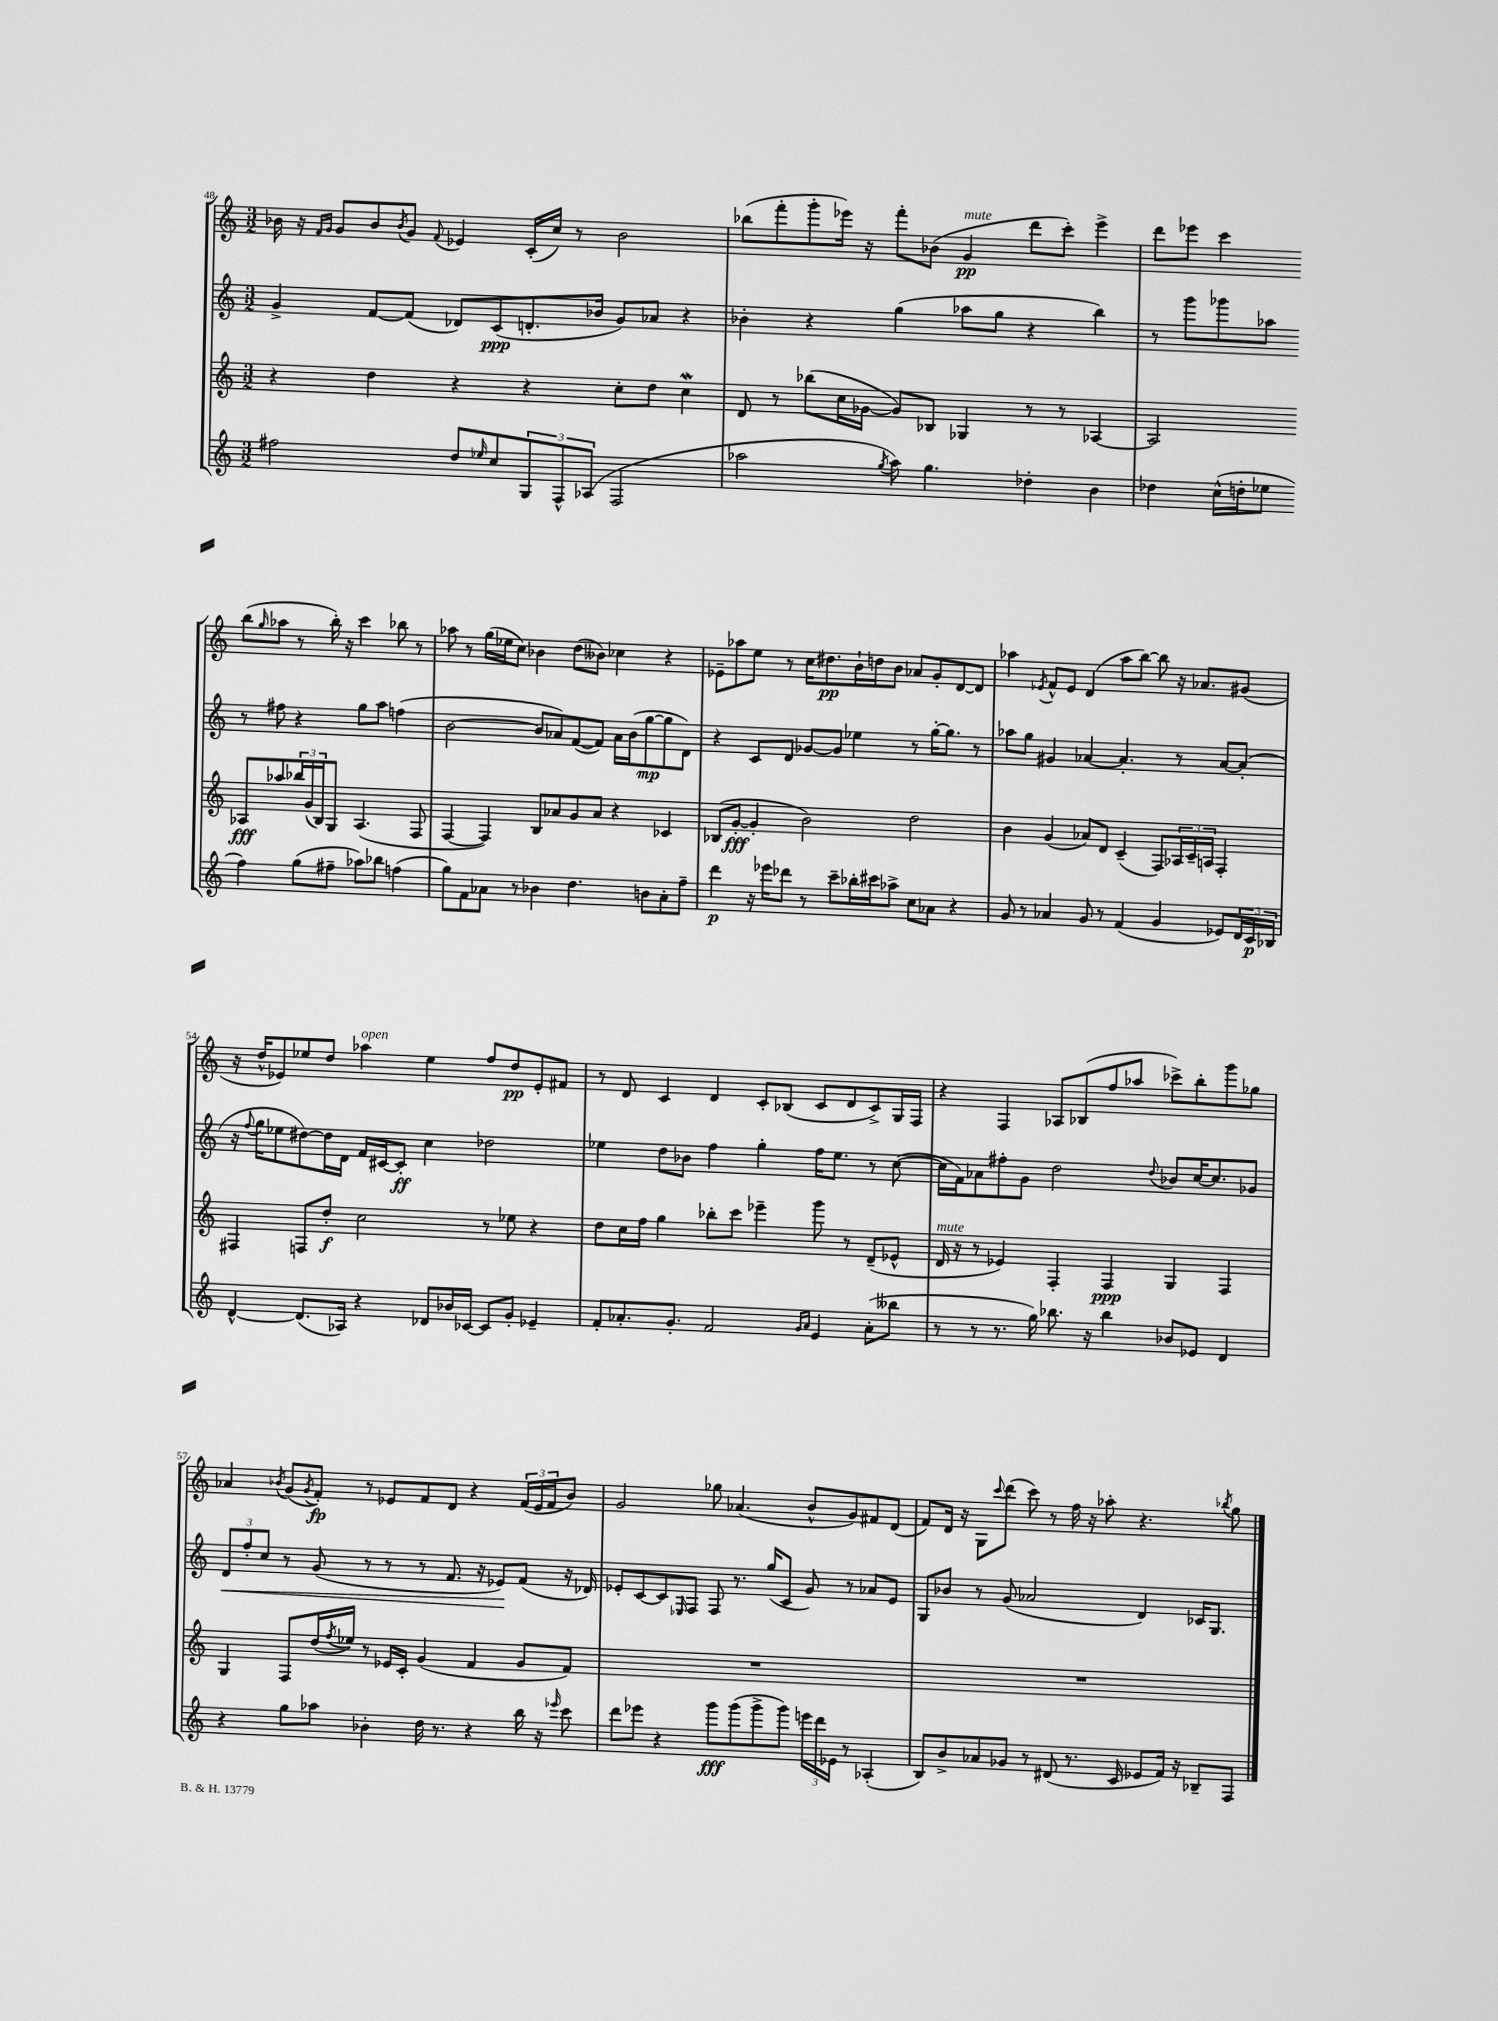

**kern	**kern	**kern	**kern
*staff4	*staff3	*staff2	*staff1
*clefG2	*clefG2	*clefG2	*clefG2
*k[]	*k[]	*k[]	*k[]
*M3/2	*M3/2	*M3/2	*M3/2
2ff#\	4r	4g^/	16b-\
.	.	.	16r
.	.	.	16qqf/LL
.	.	.	16qqg/JJ
.	.	.	8g/L
.	4dd\	[8f/L	8b-/
.	.	.	8qb-/
.	.	(8f/]J	8g/J
.	.	.	8qqf/
8dd/L	4r	8d-/L)	4e-/
16qqee-/	.	.	.
8cc/	.	(8c/	.
12G/	4r	8.d'/	(16c'/LL
.	.	.	16cc/JJ)
12F^^/	.	.	.
.	.	.	8r
(12A-/J	.	.	.
.	.	16b-/Jk	.
2F/	8cc'\L	8g/L)	2b-\
.	8dd\J	8a-/J	.
.	4cc\	4r	.
=	=	=	=
2aa-\	8d/	4b-'\	(8bb-\L
.	8r	.	8fff'\
.	(8bb-\L	4r	8ggg'\
.	16cc\L	.	16eee-\Jk)
.	[16g-\JJ	.	16r
8qgg/	.	.	.
8aa-\)	8g-/]L)	(4gg\	8fff'\L
4.gg\	8B-/J	.	(8b-\J
.	4G-/	8aa-\L	4g/
.	.	8gg\J	.
4dd-'\	8r	4r	8ddd\L
.	8r	.	8ccc'\J)
4b\	[4A-/	4bb\)	4eee-^\
=	=	=	=
4dd-\	2A-/]	8r	8ddd\L
.	.	8ggg\L	8eee-\J
(16cc^^\LL	.	8ggg-\	4ccc\
16dd'\J	.	.	.
8ee-\J	.	8aa-\J	.
4ff\)	8A-/L	8r	(8bb\L
.	.	.	16qqgg/
.	8aa-/	8ff#\	8aa-\J
(8gg\L	24bb-/L	4r	8r
.	(24g/	.	.
.	24B/J)	.	.
8ff#~\J	8G/J	.	16bb'\)
.	.	.	16r
8aa-\L)	(4.A-/	8gg\L	4ccc\
8bb-\J	.	8aa-\J	.
(4ff\	.	(4ff\	8bb-\
.	8F/	.	8r
=	=	=	=
8gg\L)	[4F/	[2b\	8aa-\
8f\	.	.	8r
8a-\J	4F/])	.	(16gg\LL
.	.	.	16ee-\J
8r	.	.	8cc\J)
4b-\	8B/L	8b/]L	4b-\
.	8a-/	8a-/)	.
4.dd\	8g/	([8f/	(8dd\L
.	8a-/J	8f/]J)	8b--\J)
.	4r	16a-\LL	4cc-\
.	.	(16b\J	.
8b\L	.	[8gg\	.
8a-'\	4c-/	8gg\]	4r
8ff~\J	.	8d\J)	.
=	=	=	=
4ddd\	(8B-/L	4r	8e-~\L
.	[8g'/J	.	8aa-\
16r	4g'/]	8c/L	8ee\J
16eee-\LK	.	.	.
8ddd-\J	.	8d/J	8r
8r	2b\)	[8g-/L	16cc\LK
.	.	.	8.dd#\
8ccc~\L	.	8g-/]J	.
16bb-'\L	.	4ee-\	16b`\L
16ccc#\J	.	.	16dd\J
8aa-^\J	.	.	8b\J
8cc\L	2dd\	8r	8a-/L
8a-\J	.	[16gg'\LK	8g'/
.	.	8.gg\]J	.
4r	.	.	[8d/
.	.	8r	8d/]J
=	=	=	=
8g/	4b\	8aa-\L	4aa-\
8r	.	8gg\J	.
.	.	.	8qe-/
4a-/	(4g/	4g#/	8f^^/L
.	.	.	8e-/J
8g/	8a-/L)	[4a-/	(4d/
8r	8d/J	.	.
(4f/	(4c~/	4.a-'/]	8aa-\L
.	.	.	[8bb\J)
4g/	8F/L)	.	8bb\]
.	24A-/L	8r	16r
.	24c~/	.	.
.	.	.	8.a-/L
.	24A/JJ	.	.
8e-/L)	4F'/	[8a-/L	.
24d/L	.	(8a-'/]J	(8g#/J
24c/	.	.	.
24B-/JJ	.	.	.
=	=	=	=
[4d^^/	4F#/	16r	16r
.	.	8qqff/	.
.	.	16gg\LK	16dd^^/LK
.	.	8ee-\	8e-/)
(8.d/]L	8F/L	[8dd#\)	8ee-/
.	8dd'/J	16dd#\]L	8dd/J
16A-/Jk)	.	16d\JJ	.
4r	2cc\	16f/LL	4aa-\
.	.	[16c#/J	.
.	.	8c#'/]J	.
8d-/L	.	4cc\	4ee-\
16b-/L	.	.	.
[16c-/JJ	.	.	.
8c-/]L	8r	2dd-\	8ff/L
8g'/J	8ee-\	.	8dd/
4e-~/	4r	.	8e-'/
.	.	.	8f#/J
=	=	=	=
8f'/L	8dd\L	4ee-\	8r
8.a-'/	16cc\L	.	8d/
.	16ff\JJ	.	.
.	4gg\	8dd\L	4c/
8.g'/J	.	.	.
.	.	8b-\J	.
2f/	8bb-'\L	4ff\	4d/
.	8ccc\J	.	.
.	4eee-~\	4gg'\	8c'/L
.	.	.	(8B-/J
16qqg/LL	.	.	.
16qqa-/JJ	.	.	.
4e/	8ggg\	16ff\LK	8c/L
.	.	8.ee-\J	.
.	8r	.	8d/
(8a-'\L	(8d~/L	8r	8c^/)
8bb--\J	8e-^^/J	([8cc\	16G/L
.	.	.	16F/JJ
=	=	=	=
8r	16d/	16cc\]LL	4r
.	16r	16f\J)	.
8r	8r	8a-\	.
8.r	4e-/)	8ff#'\	4F/
.	.	8g\J	.
16gg\)	.	.	.
8.bb-\	4F'/	2dd\	8A-/L
.	.	.	(8B-/
16r	.	.	.
4bb-\	4F/	.	8ff/
.	.	.	8aa-/J
.	.	8qqdd/	.
8b-/L	4G/	8b-/L	8ccc-^\L)
8e-/J	.	[16cc/K	8bb'\
.	.	8.cc/]	.
4d/	4F/	.	8ggg\
.	.	8g-/J	8gg-\J
=	=	=	=
4r	4G/	12d/L	4a-/
.	.	12ff'/	.
.	.	12cc/J	.
.	.	.	8qb-/
8gg\L	8F/L	8r	(8g/L
.	.	.	8qg/
8aa-\J	(16dd/L	(8g/	8f'/J)
.	8qff/	.	.
.	16ee-/JJ)	.	.
4b-'\	8r	8r	8r
.	16e-/LL	8r	8e-/L
.	16c'/JJ	.	.
16dd\	(4g/	8r	8f/
8.r	.	.	.
.	.	8.f/	8d/J
4r	4f/	.	4r
.	.	16r	.
.	.	8e-/L)	.
16bb\	8g/L	(8f/J	(24f/LL
.	.	.	24e-/
16r	.	.	.
.	.	.	24f/J
16qqeee-/	.	.	.
8ccc\	8f/J)	16r	8b-/J)
.	.	16d-/)	.
=	=	=	=
8ddd\L	1.r	8e-'/L	2g/
8eee-\J	.	[8c/	.
4r	.	8c/]	.
.	.	16qqE-/	.
.	.	8F/J	.
8ggg\L	.	8F/	8gg-\
(8ggg\	.	8.r	(4.a-/
8ggg^\	.	.	.
.	.	(16gg/LK	.
8ggg\J)	.	8c/J	.
24eee\LL	.	8g/)	8b^^/L
24ddd\	.	.	.
24e-\JJ	.	.	.
8r	.	8r	8g/)
(4A-'/	.	8a-/L	8f#/
.	.	8e-/J	(8d/J
=	=	=	=
8B/L)	1.r	8G/L	8f/L)
8b^/	.	8b-/J	16d/Jk
.	.	.	16r
8a-/	.	8r	8G\L
.	.	.	8qqccc/
8g-/J	.	(8g/	(8ddd\J
8r	.	2a-/	8ccc\)
(8d#/	.	.	8r
8.r	.	.	16ff\
.	.	.	16r
.	.	.	8aa-'\
16c/	.	.	.
8e-/L	.	4d/)	4.r
16f/Jk)	.	.	.
16r	.	.	.
8B-~/L	.	16c-/LK	.
.	.	8.G/J	.
.	.	.	8qbb-/
8F/J	.	.	8gg\
==	==	==	==
*-	*-	*-	*-
